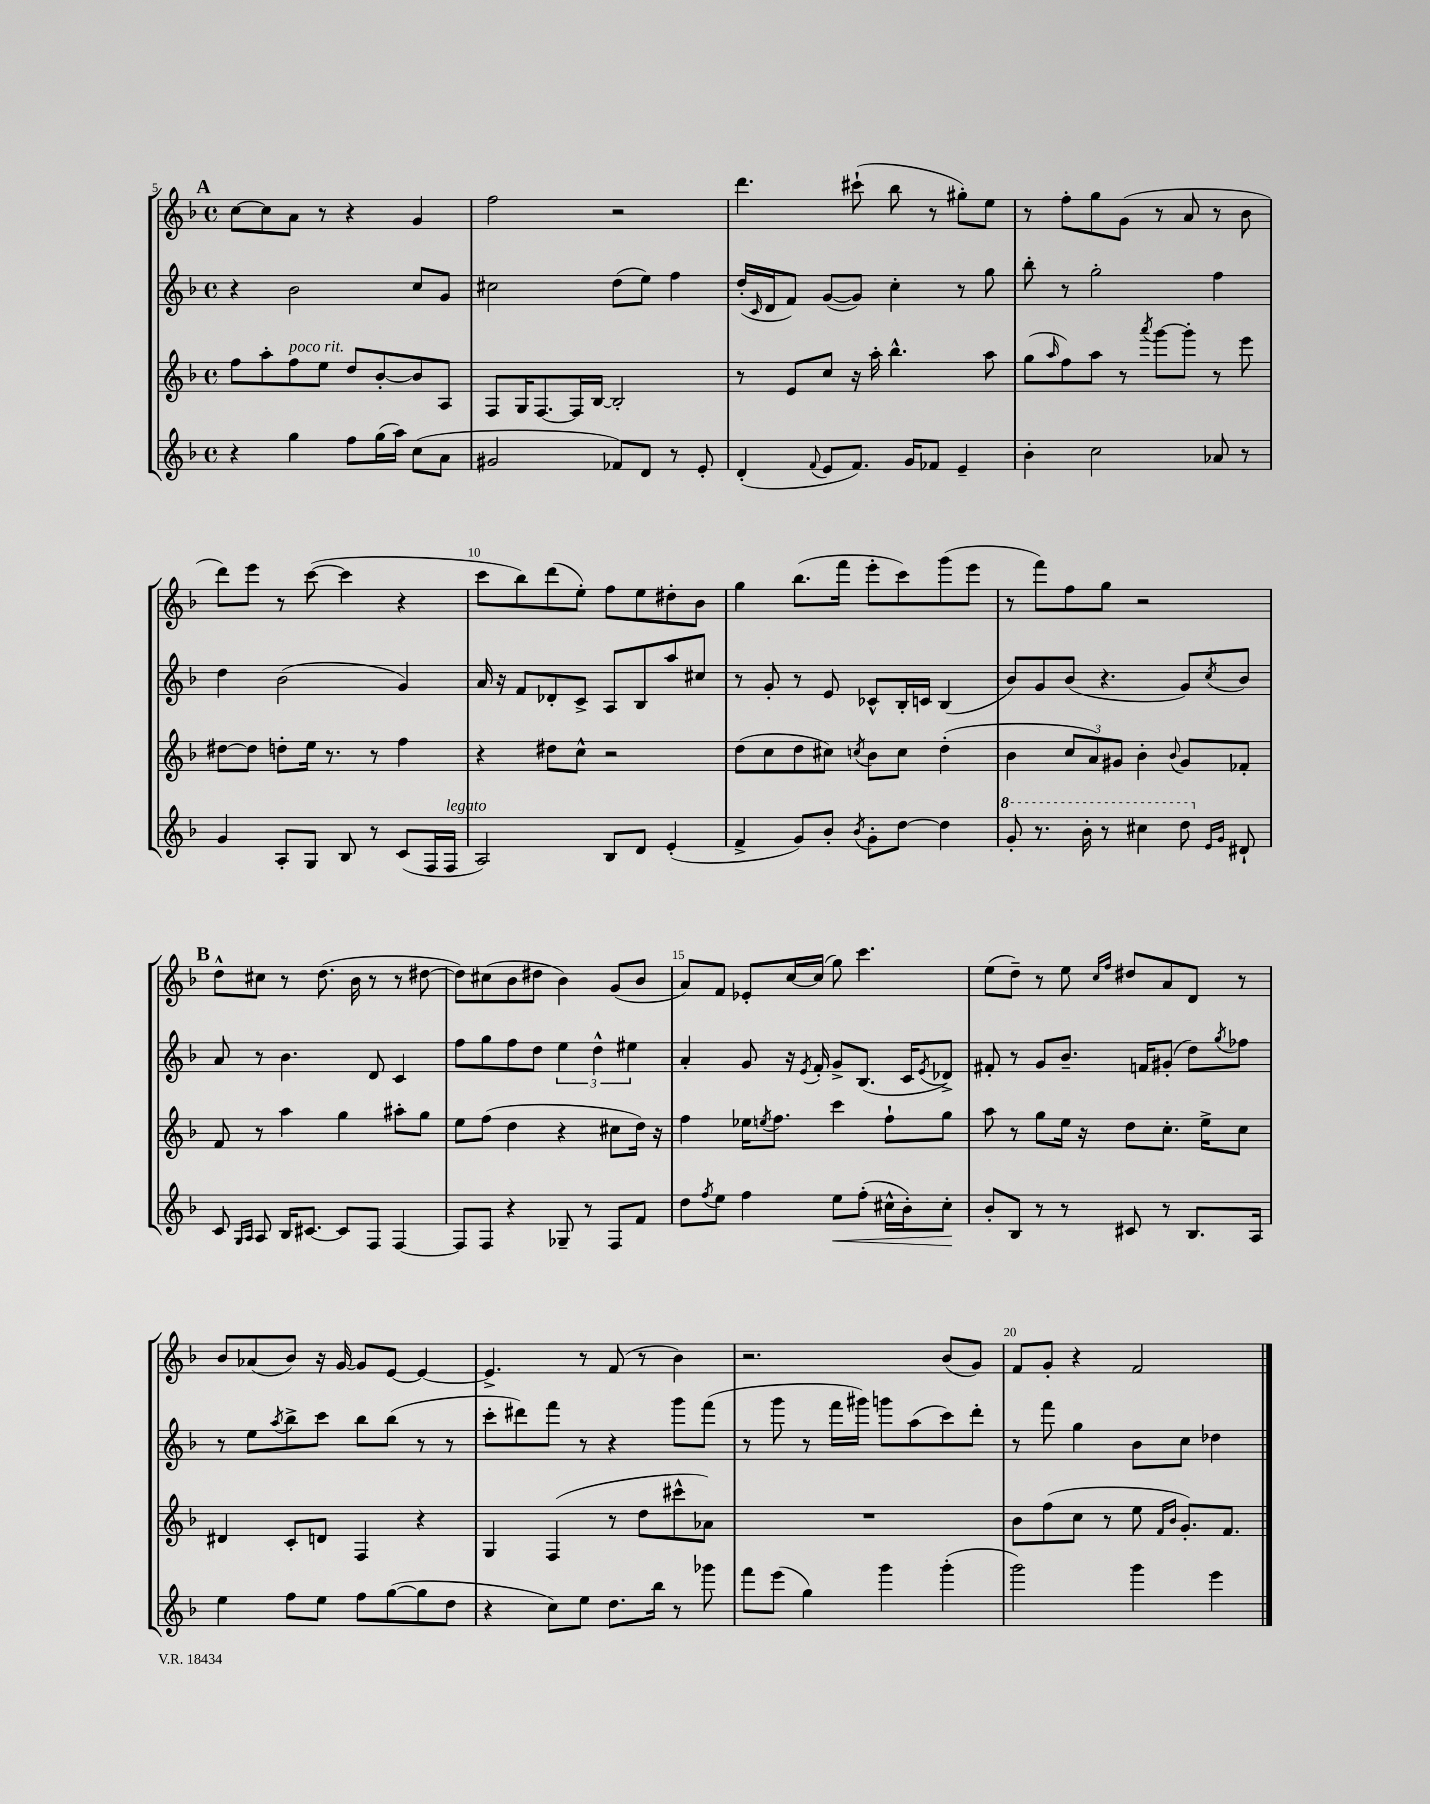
<<
\new StaffGroup <<
\new Staff = "s0" {
    \clef treble \key f \major \defaultTimeSignature \time 4/4
    \mark \markup { \bold "A" } c''8~ c''8 a'8 r8 r4 g'4 |
    f''2 r2 |
    d'''4. cis'''8-!( bes''8 r8 gis''8-.) e''8 |
    r8 f''8-. g''8 g'8( r8 a'8 r8 bes'8 |
    d'''8) e'''8 r8 c'''8~( c'''4 r4 |
    c'''8 bes''8) d'''8( e''8-.) f''8 e''8 dis''8-. bes'8 |
    g''4 bes''8.( f'''16 e'''8-. c'''8) g'''8( e'''8 |
    r8 f'''8) f''8 g''8 r2 |
    \mark \markup { \bold "B" } d''8-^ cis''8 r8 d''8.( bes'16 r8 r8 dis''8~ |
    dis''8) cis''8( bes'8 dis''8 bes'4) g'8( bes'8 |
    a'8) f'8 ees'8-. c''16~ c''16( g''8) c'''4. |
    e''8( d''8--) r8 e''8 \grace { c''16 f''16 } dis''8 a'8 d'8 r8 |
    bes'8 aes'8( bes'8) r16 g'16~ g'8 e'8~ e'4~ |
    e'4.-> r8 f'8( r8 bes'4) |
    r2. bes'8( g'8) |
    f'8 g'8-. r4 f'2 \bar "|." |
}
\new Staff = "s1" {
    \clef treble \key f \major \defaultTimeSignature \time 4/4
    \mark \markup { \bold "A" } r4 bes'2 c''8 g'8 |
    cis''2 d''8( e''8) f''4 |
    d''16-.( \grace { c'16 } d'16 f'8) g'8~( g'8) c''4-. r8 g''8 |
    bes''8-. r8 g''2-. f''4 |
    d''4 bes'2( g'4) |
    a'16 r16 f'8 des'8-. c'8-> a8 bes8 a''8 cis''8 |
    r8 g'8-. r8 e'8 ces'8-^ bes16-. c'16 bes4( |
    bes'8) g'8 bes'8( r4. g'8) \acciaccatura { c''8 } bes'8 |
    \mark \markup { \bold "B" } a'8 r8 bes'4. d'8 c'4 |
    f''8 g''8 f''8 d''8 \tuplet 3/2 { e''4 d''4-^ eis''4 } |
    a'4-. g'8 r16 \acciaccatura { e'8 } f'16-. g'8-> bes8.( c'16 \acciaccatura { e'8 } des'8->) |
    fis'8-. r8 g'8 bes'8.-- f'16 gis'8-.( d''8) \acciaccatura { g''8 } fes''8 |
    r8 e''8 \acciaccatura { a''8 } bes''8-> c'''8 bes''8 bes''8( r8 r8 |
    c'''8-. dis'''8) f'''8 r8 r4 g'''8 f'''8( |
    r8 g'''8 r8 f'''16 gis'''16) g'''8 a''8( c'''8) d'''8-. |
    r8 f'''8 g''4 bes'8 c''8 des''4 \bar "|." |
}
\new Staff = "s2" {
    \clef treble \key f \major \defaultTimeSignature \time 4/4
    \mark \markup { \bold "A" } f''8 a''8-. f''8^\markup { \italic "poco rit." } e''8 d''8 bes'8~-. bes'8 a8 |
    f8 g16 f8.~ f16 bes16~ bes2-. |
    r8 e'8 c''8 r16 a''16-. bes''4.-^ a''8 |
    g''8( \grace { a''16 } f''8) a''8 r8 \acciaccatura { a'''8 } g'''8~ g'''8-. r8 e'''8 |
    dis''8~ dis''8 d''8-. e''16 r8. r8 f''4 |
    r4 dis''8 c''8-^ r2 |
    d''8( c''8 d''8 cis''8) \acciaccatura { c''8 } bes'8 c''8 d''4-.( |
    bes'4 \tuplet 3/2 { c''8 a'8) gis'8 } bes'4-. \appoggiatura { bes'8 } gis'8 fes'8-. |
    \mark \markup { \bold "B" } f'8 r8 a''4 g''4 ais''8-. g''8 |
    e''8 f''8( d''4 r4 cis''8 d''16) r16 |
    f''4 ees''16 \acciaccatura { e''8 } f''8. c'''4 f''8-! g''8 |
    a''8 r8 g''8 e''16 r16 d''8 c''8.-. e''16-> c''8 |
    dis'4 c'8-. d'8 f4 r4 |
    g4 f4( r8 d''8 cis'''8-^ aes'8) |
    R1 |
    bes'8 f''8( c''8 r8 e''8 \grace { f'16 bes'16 } g'8.-.) f'8. \bar "|." |
}
\new Staff = "s3" {
    \clef treble \key f \major \defaultTimeSignature \time 4/4
    \mark \markup { \bold "A" } r4 g''4 f''8 g''16( a''16) c''8( a'8 |
    gis'2 fes'8) d'8 r8 e'8-. |
    d'4-.( \appoggiatura { f'8 } e'8 f'8.) g'16 fes'8 e'4-- |
    bes'4-. c''2 aes'8 r8 |
    g'4 a8-. g8 bes8 r8 c'8( f16 f16^\markup { \italic "legato" } |
    a2) bes8 d'8 e'4-.( |
    f'4-> g'8) bes'8-. \acciaccatura { bes'8 } g'8-. d''8~ d''4 |
    \ottava #1 g''8-. r8. bes''16-. r8 cis'''4 d'''8 \ottava #0 \grace { e'16 g'16 } dis'8-! |
    \mark \markup { \bold "B" } c'8 \grace { g16 a16 } a8 bes16 cis'8.~ cis'8 f8 f4~ |
    f8 f8 r4 ges8-- r8 f8 f'8 |
    d''8 \acciaccatura { f''8 } e''8 f''4 e''8\< f''8-.( cis''16-^ bes'16-.) cis''8-.\! |
    bes'8-. bes8 r8 r8 cis'8 r8 bes8. a16 |
    e''4 f''8 e''8 f''8 g''8~( g''8 d''8 |
    r4 c''8) e''8 d''8. bes''16 r8 ges'''8 |
    f'''8 e'''8( g''4) g'''4 g'''4-.( |
    g'''2) g'''4 e'''4 \bar "|." |
}
>>
>>
\layout { \context { \Score currentBarNumber = #5 \override BarNumber.break-visibility = ##(#f #t #t) barNumberVisibility = #(every-nth-bar-number-visible 5) } }
